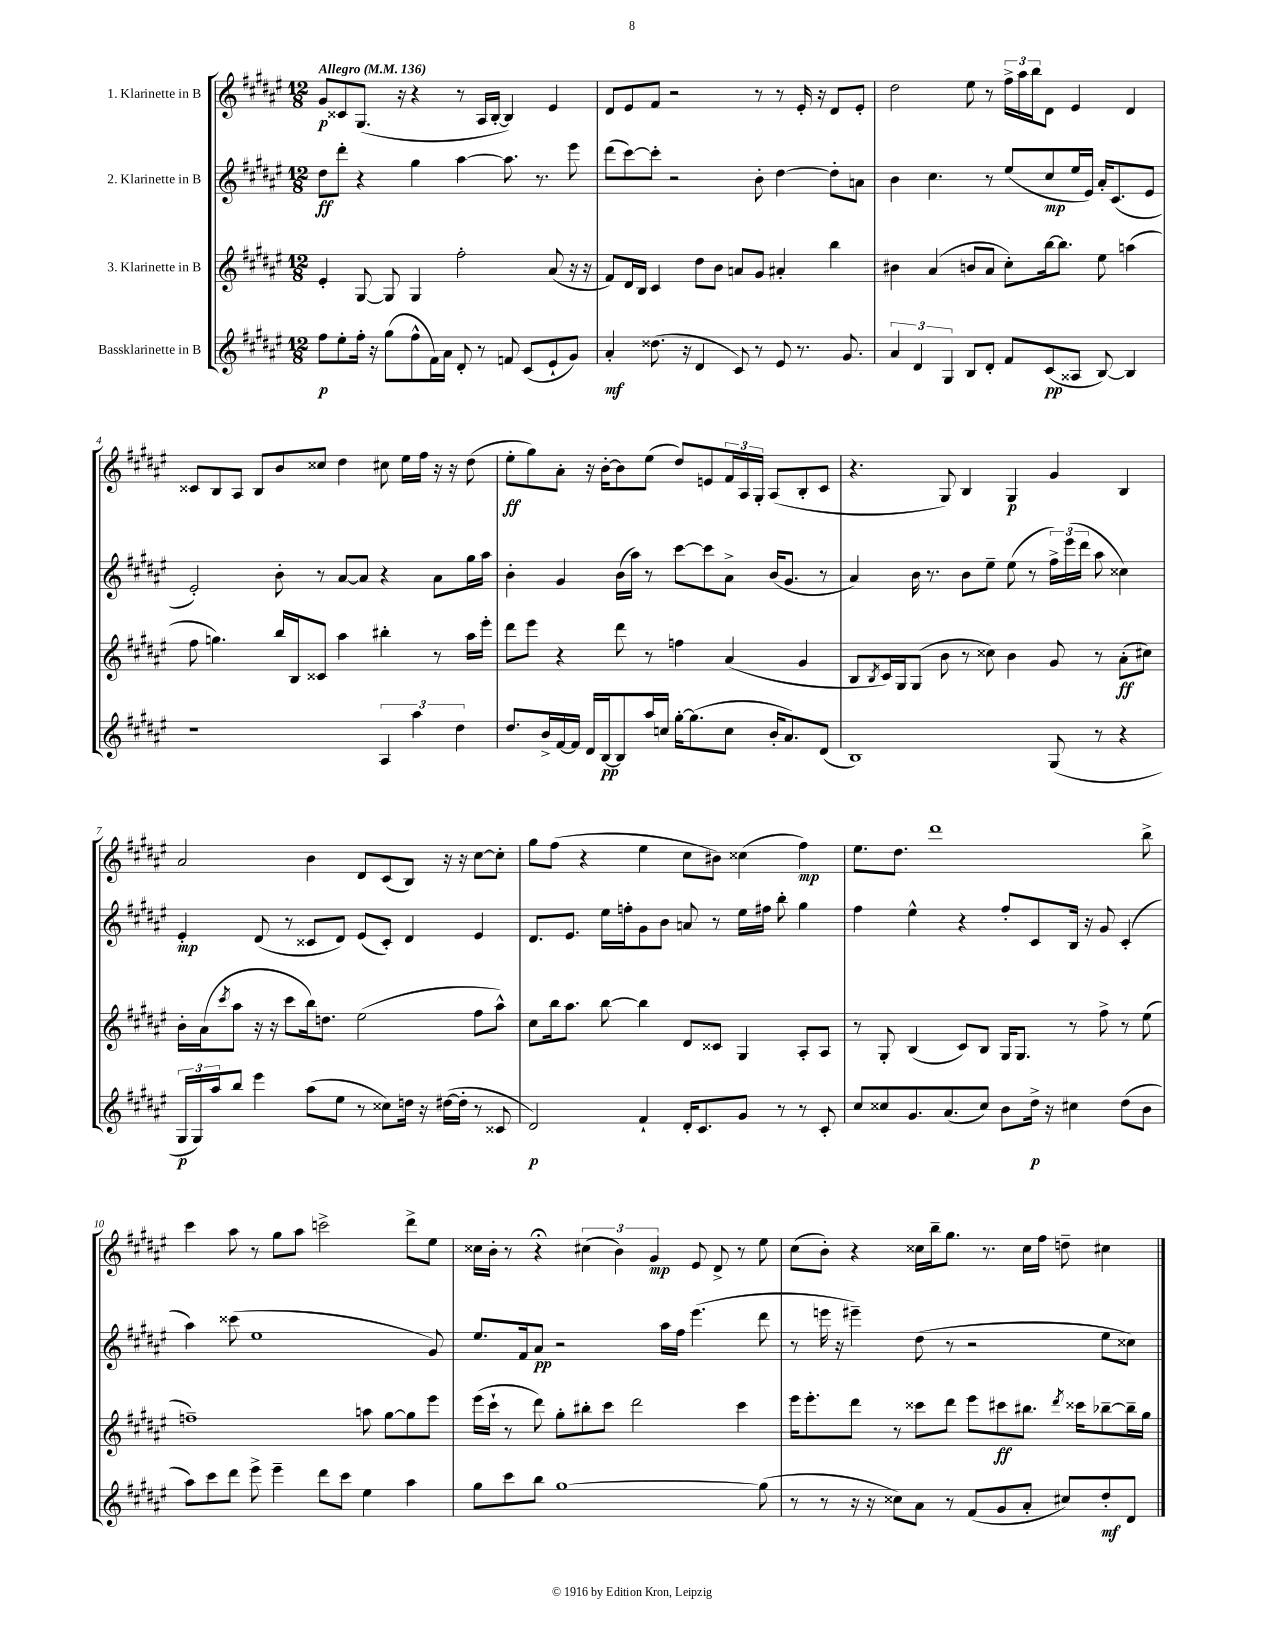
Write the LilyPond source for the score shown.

<<
\new StaffGroup <<
\new Staff = "s0" \with { instrumentName = "1. Klarinette in B" } {
    \clef treble \key fis \major \numericTimeSignature \time 12/8 \tempo "Allegro" 4 = 136
    gis'8\p cisis'8 gis8.( r16 r4 r8 ais16 b16~-. b4) eis'4 |
    dis'8 eis'8 fis'8 r2 r8 r8 eis'16-. r16 dis'8 eis'8-. |
    dis''2 eis''8 r8 \tuplet 3/2 { fis''16-> ais''16 b''16 } dis'8 eis'4 dis'4 |
    cisis'8 b8 ais8 b8 b'8 cisis''8 dis''4 cis''8 eis''16 fis''16 r16 r16 dis''8( |
    eis''8-.\ff gis''8) ais'8-. r16 b'16~-. b'8 eis''8( dis''8) e'8 \tuplet 3/2 { fis'16 ais16 gis16-. } ais8( b8-. cis'8 |
    r4. gis8) b4 gis4\p gis'4 b4 |
    ais'2 b'4 dis'8 cis'8( b8) r16 r16 cis''8~ cis''8-. |
    gis''8 fis''8( r4 eis''4 cis''8 bis'8) cisis''4( fis''4\mp) |
    eis''8. dis''8. dis'''1 b''8-> |
    cis'''4 ais''8 r8 gis''8 ais''8 c'''2-> dis'''8-> eis''8 |
    cisis''16 b'16-. r8 r4\fermata \tuplet 3/2 { cis''4( b'4) gis'4\mp } eis'8 dis'8-> r8 eis''8 |
    cis''8( b'8-.) r4 cisis''16 b''16-- gis''8. r8. cisis''16 fis''16 d''8-- cis''4 \bar "|." |
}
\new Staff = "s1" \with { instrumentName = "2. Klarinette in B" } {
    \clef treble \key fis \major \numericTimeSignature \time 12/8
    dis''8\ff dis'''8-. r4 gis''4 ais''4~ ais''8. r8. eis'''8 |
    dis'''8( cis'''8~) cis'''8-. r2 b'8-. dis''4~ dis''8-. a'8 |
    b'4 cis''4. r8 eis''8( cis''8\mp eis''16 eis'16) ais'16-. cis'8.( eis'8 |
    eis'2-.) b'8-. r8 ais'8~ ais'8 r4 ais'8 gis''16 ais''16 |
    b'4-. gis'4 b'16( ais''16) r8 cis'''8~ cis'''8 ais'8-> b'16( gis'8. r8 |
    ais'4) b'16 r8. b'8 eis''8-- eis''8( r8 \tuplet 3/2 { fis''16->) eis'''16( dis'''16 } ais''8 cisis''4) |
    eis'4-.\mp dis'8( r8 cisis'8 dis'8) eis'8( cisis'8-.) dis'4 eis'4 |
    dis'8. eis'8. eis''16 f''16-. gis'8 b'8 a'8 r8 eis''16 fis''16 b''8-. gis''4 |
    fis''4 eis''4-^ r4 fis''8-. cis'8 b16 r16 gis'8 cis'4-.( |
    ais''4) cisis'''8( eis''1 gis'8) |
    eis''8. fis'16 ais'8\pp r2 ais''16 fis''16 eis'''4.( dis'''8 |
    r8 e'''16 r16 eis'''4--) dis''8( r8 r2 eis''8 cisis''8) \bar "|." |
}
\new Staff = "s2" \with { instrumentName = "3. Klarinette in B" } {
    \clef treble \key fis \major \numericTimeSignature \time 12/8
    eis'4-. gis8~ gis8 gis4 fis''2-. ais'8( r16 r16 |
    fis'8) dis'16 b16 cis'4 dis''8 b'8 a'8 gis'8 ais'4-. b''4 |
    bis'4 ais'4( b'8 ais'8 cis''8-.) b''16~ b''8. eis''8 a''4( |
    fis''8 g''4.) b''16 b16 cisis'8 ais''4 bis''4-. r8 ais''16 eis'''16-. |
    dis'''8 eis'''8 r4 dis'''8 r8 f''4 ais'4( gis'4 |
    b8 \acciaccatura { b8 } cis'16) gis16 gis8( b'8 r8 cisis''8) b'4 gis'8 r8 ais'8-.\ff( cis''8) |
    b'16-. ais'16( \acciaccatura { cis'''8 } ais''8 r16 r16 cis'''8 b''16) d''8. eis''2( fis''8 ais''8-^) |
    cis''8 b''16 ais''8. b''8~ b''4 dis'8 cisis'8 gis4 ais8-. ais8 |
    r8 gis8-. b4( cis'8) b8 gis16 gis8. r8 fis''8-> r8 eis''8( |
    f''1--) a''8 gis''8~ gis''8 eis'''8 |
    eis'''16( cis'''16-! r8 dis'''8) gis''8-. bis''8-. cis'''8 dis'''2 cis'''4 |
    eis'''16 eis'''8.-. dis'''8 r8 cisis'''8 dis'''8 eis'''8 cis'''8\ff bis''8. \acciaccatura { dis'''8 } cisis'''16 bes''8~-- bes''16-- gis''16 \bar "|." |
}
\new Staff = "s3" \with { instrumentName = "Bassklarinette in B" } {
    \clef treble \key fis \major \numericTimeSignature \time 12/8
    fis''8\p eis''8-. fis''16-. r16 gis''8( fis''8-^ fis'16) ais'16 dis'8-. r8 f'8 cis'8( eis'8-! gis'8) |
    ais'4-.\mf disis''8.( r16 dis'4 cis'8) r8 eis'8 r8. gis'8. |
    \tuplet 3/2 { ais'4 dis'4 gis4 } b8 dis'8-. fis'8 cis'8\pp( aisis8 b8~) b4 |
    r1 \tuplet 3/2 { ais4 ais''4 dis''4 } |
    dis''8. b'16-> fis'16~ fis'16 dis'16 b16~\pp b8 ais''16 c''16 gis''16~-. gis''8.( c''8 b'16-. ais'8.) dis'8( |
    b1) gis8( r8 r4 |
    \tuplet 3/2 { gis16\p gis16) ais''16 } b''8 eis'''4 ais''8( eis''8 r8 cisis''8) d''16 r16 dis''16~( dis''16-. r8 cisis'8 |
    dis'2\p) fis'4-! dis'16-. cis'8. gis'8 r8 r8 cis'8-. |
    cis''8 cisis''8 gis'8. ais'8.( cisis''8) b'8 dis''16->\p r16 cis''4 dis''8( b'8 |
    ais''8) cis'''8 dis'''8 eis'''8-> eis'''4-- dis'''8 cis'''8 eis''4 ais''4 |
    gis''8 cis'''8 b''8 gis''1~ gis''8( |
    r8 r8 r16 r16 cisis''8) ais'8 r8 fis'8( gis'8 ais'8-. cis''8) dis''8-.\mf dis'8 \bar "|." |
}
>>
>>
